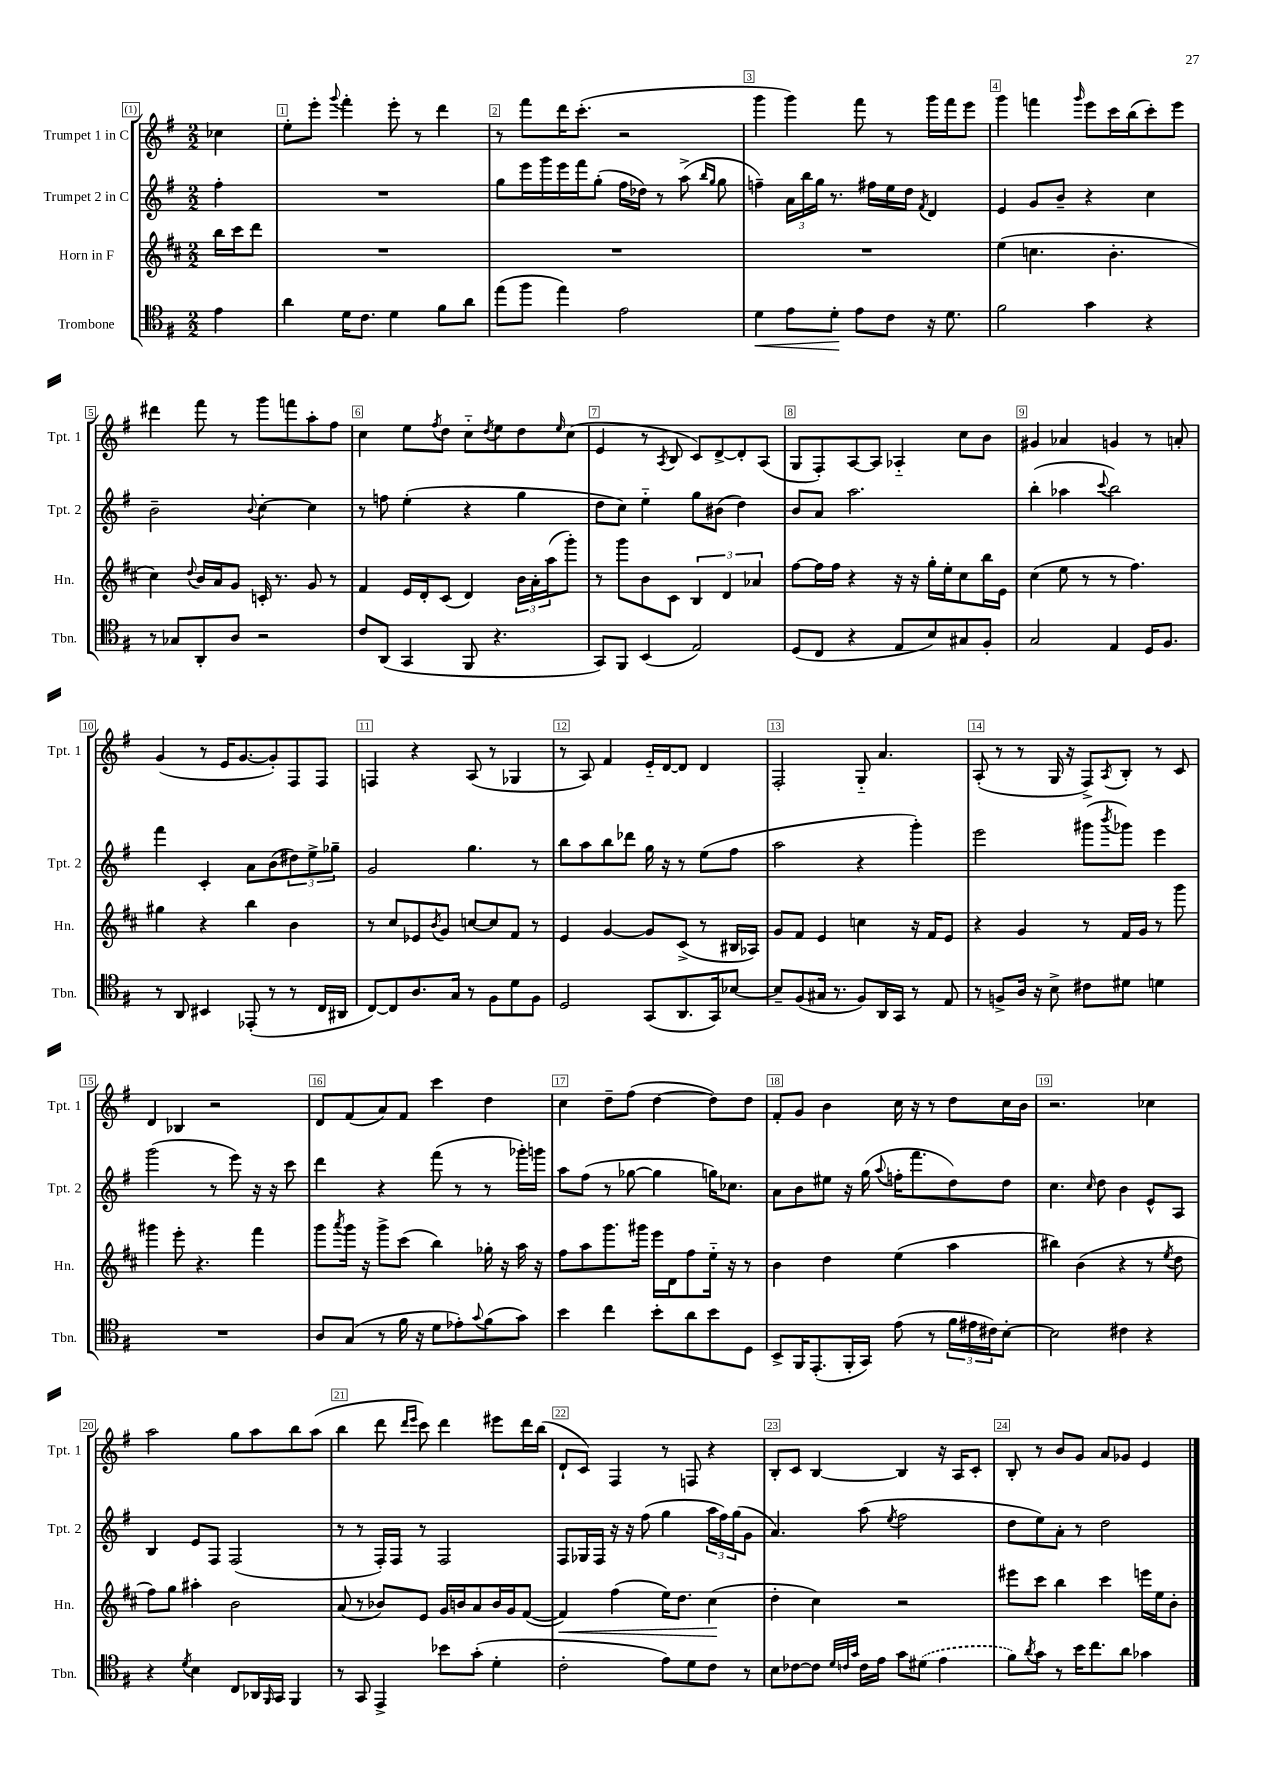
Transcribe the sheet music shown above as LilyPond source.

<<
\new StaffGroup <<
\new Staff = "s0" \with { instrumentName = "Trumpet 1 in C" shortInstrumentName = "Tpt. 1" } {
    \clef treble \key g \major \numericTimeSignature \time 2/2 \partial 4
    ces''4 |
    e''8-. e'''8-. \appoggiatura { g'''8 } fis'''4-. e'''8-. r8 d'''4 |
    r8 fis'''8 d'''16 c'''8.-.( r2 |
    g'''4 g'''4) fis'''8 r8 g'''16 fis'''16 e'''8 |
    g'''4 f'''4 \grace { g'''16 } e'''8 c'''16 b''16( c'''8-.) e'''8 |
    dis'''4 fis'''8 r8 g'''8 f'''8 a''8-. fis''8 |
    c''4 e''8 \acciaccatura { fis''8 } d''8 c''8-_ \acciaccatura { d''8 } e''8 d''8 \grace { e''16 } c''8( |
    e'4 r8 \acciaccatura { a8 } b8 c'8) d'8~-> d'8-. a8( |
    g8 fis8-.) a8~ a8 aes4-_ c''8 b'8 |
    gis'4 aes'4 g'4 r8 a'8-. |
    g'4( r8 e'16 g'8.~ g'8-.) fis8 fis8 |
    f4 r4 a8( r8 ges4 |
    r8 a8) fis'4 e'16-_ d'16~ d'8 d'4 |
    fis2-. g8-_ a'4. |
    a8-.( r8 r8 g16 r16 fis8->) \acciaccatura { a8 } b8-. r8 c'8 |
    d'4 bes4 r2 |
    d'8 fis'8( a'8) fis'8 c'''4 d''4 |
    c''4 d''8-- fis''8( d''4~ d''8) d''8 |
    fis'8-. g'8 b'4 c''16 r16 r8 d''8 c''16 b'16 |
    r2. ces''4 |
    a''2 g''8 a''8 b''8 a''8( |
    b''4 d'''8 \grace { d'''16 e'''16 } c'''8) d'''4 eis'''8 d'''16 b''16( |
    d'8-! c'8) fis4 r8 f8 r4 |
    b8-. c'8 b4~ b4 r16 a16 c'8-. |
    b8-. r8 b'8 g'8 a'8 ges'8 e'4 \bar "|." |
}
\new Staff = "s1" \with { instrumentName = "Trumpet 2 in C" shortInstrumentName = "Tpt. 2" } {
    \clef treble \key g \major \numericTimeSignature \time 2/2 \partial 4
    fis''4-. |
    R1 |
    g''8 e'''16 g'''16 e'''16 fis'''16 g''8-.( fis''16 des''16) r8 a''8->( \grace { b''16 g''16 } g''8 |
    f''4--) \tuplet 3/2 { a'16 b''16 g''16 } r8. fis''16 e''16 d''16 \acciaccatura { fis'8 } d'4 |
    e'4 g'8 b'8-- r4 c''4 |
    b'2-- \appoggiatura { b'8 } c''4~-. c''4 |
    r8 f''8 e''4-.( r4 g''4 |
    d''8 c''8) e''4-_ g''8 bis'8( d''4) |
    b'8 a'8 a''2. |
    b''4-.( aes''4 \appoggiatura { c'''8 } b''2) |
    fis'''4 c'4-. a'8 b'8( \tuplet 3/2 { dis''8) e''8-> ges''8-- } |
    g'2 g''4. r8 |
    b''8 a''8 b''8 des'''8 g''16 r16 r8 e''8( fis''8 |
    a''2 r4 g'''4-.) |
    e'''2 gis'''8( \acciaccatura { b'''8 } ges'''8) e'''4 |
    g'''2( r8 e'''8) r16 r16 c'''8 |
    d'''4 r4 fis'''8( r8 r8 ges'''16-.) g'''16 |
    a''8 fis''8( r8 ges''8~ ges''4 g''16) ces''8. |
    a'8 b'8 eis''8 r16 g''16( \appoggiatura { a''8 } f''16-. fis'''8. d''8) d''8 |
    c''4. \grace { c''16 } d''8 b'4 e'8-^ a8 |
    b4 e'8 fis8 fis2( |
    r8 r8 fis16-.) fis16 r8 fis2 |
    fis8 ges16 fis16 r16 r16 fis''8( g''4 \tuplet 3/2 { a''16 fis''16) g''16( } g'8 |
    a'4.) a''8( \acciaccatura { e''8 } fis''2 |
    d''8 e''8) a'8-. r8 d''2 \bar "|." |
}
\new Staff = "s2" \with { instrumentName = "Horn in F" shortInstrumentName = "Hn." } {
    \clef treble \key d \major \numericTimeSignature \time 2/2 \partial 4
    b''16 cis'''16 d'''8 |
    R1 |
    R1 |
    R1 |
    e''4( c''4. b'4.-. |
    cis''4) \appoggiatura { d''8 } b'16 a'16 g'8 c'16-. r8. g'8 r8 |
    fis'4 e'16 d'16-. cis'8( d'4) \tuplet 3/2 { b'16 a'16-. a''16( } g'''8-.) |
    r8 g'''8 b'8 cis'8 \tuplet 3/2 { b4 d'4 aes'4 } |
    fis''8~ fis''16 fis''16 r4 r16 r16 g''16-. e''16-. cis''8 b''16 e'16 |
    cis''4( e''8 r8 r8 fis''4.) |
    gis''4 r4 b''4 b'4 |
    r8 cis''8 ees'8 \acciaccatura { b'8 } g'8 c''8~ c''8 fis'8 r8 |
    e'4 g'4~ g'8 cis'8->( r8 bis16 aes16) |
    g'8 fis'8 e'4 c''4 r16 fis'16 e'8 |
    r4 g'4 r8 fis'16 g'16 r8 g'''8 |
    gis'''4 e'''8-. r4. fis'''4 |
    g'''8 \acciaccatura { a'''8 } g'''16 r16 g'''8-> cis'''8( b''4) ges''16-. r16 a''16 r16 |
    fis''8 a''8 g'''8. gis'''16 e'''16 d'16 fis''8 e''16-_ r16 r8 |
    b'4 d''4 e''4( a''4 |
    bis''4) b'4( r4 r8 \acciaccatura { e''8 } d''8 |
    fis''8) g''8 ais''4-. b'2 |
    a'8( r8 bes'8) e'8 g'16 b'16 a'8 b'16 g'16 fis'8~( |
    fis'4\<) fis''4( e''16) d''8. cis''4\!( |
    d''4-. cis''4) r2 |
    eis'''8 cis'''8 b''4 cis'''4 e'''16 e''16 b'8-. \bar "|." |
}
\new Staff = "s3" \with { instrumentName = "Trombone" shortInstrumentName = "Tbn." } {
    \clef tenor \key g \major \numericTimeSignature \time 2/2 \partial 4
    e'4 |
    a'4 d'16 c'8. d'4 fis'8 a'8 |
    e''8( fis''8 e''4) e'2 |
    d'4\< e'8 d'8-.\! e'8 c'8 r16 d'8. |
    fis'2 g'4 r4 |
    r8 ges8 a,8-. a8 r2 |
    c'8 a,8( g,4 fis,8 r4. |
    g,8) fis,8 b,4( e2) |
    d8( c8 r4 e8 b8) gis8 fis8-. |
    g2 e4 d16 fis8. |
    r8 a,8 bis,4 ees,8-.( r8 r8 c16 ais,16 |
    c8~) c8 a8. g16 r8 fis8 d'8 fis8 |
    d2 g,8( a,8. g,16) bes8~ |
    bes8-- fis8( gis16 r8. fis8) a,16 g,16 r8 e8 |
    r8 f8-> a16 r16 b8-> cis'8 dis'8 d'4 |
    R1 |
    a8 g8( r8 fis'16 r16 d'8 ees'8-.) \appoggiatura { g'8 } fis'8( g'8) |
    b'4 c''4 b'8-. a'8 b'8 d8 |
    b,8-> fis,16 e,8.-.( fis,16-. g,16) e'8( r8 \tuplet 3/2 { fis'16 eis'16 cis'16) } b8~-. |
    b2 cis'4 r4 |
    r4 \acciaccatura { d'8 } b4 c8 aes,16 \grace { fis,16 } g,16 fis,4 |
    r8 g,8 e,4-> bes'8 g'8-.( d'4-. |
    c'2-. e'8) d'8 c'8 r8 |
    b8 ces'8~ ces'8 \grace { d'32 c'32 g'32 } c'16 e'16 g'8 \once \slurDashed dis'8( e'4 |
    fis'8) \acciaccatura { a'8 } g'8 r8 b'16 c''8. a'8 ges'4 \bar "|." |
}
>>
>>
\layout { \context { \Score \override BarNumber.break-visibility = ##(#f #t #t) barNumberVisibility = #all-bar-numbers-visible \override BarNumber.stencil = #(make-stencil-boxer 0.1 0.3 ly:text-interface::print) } }
